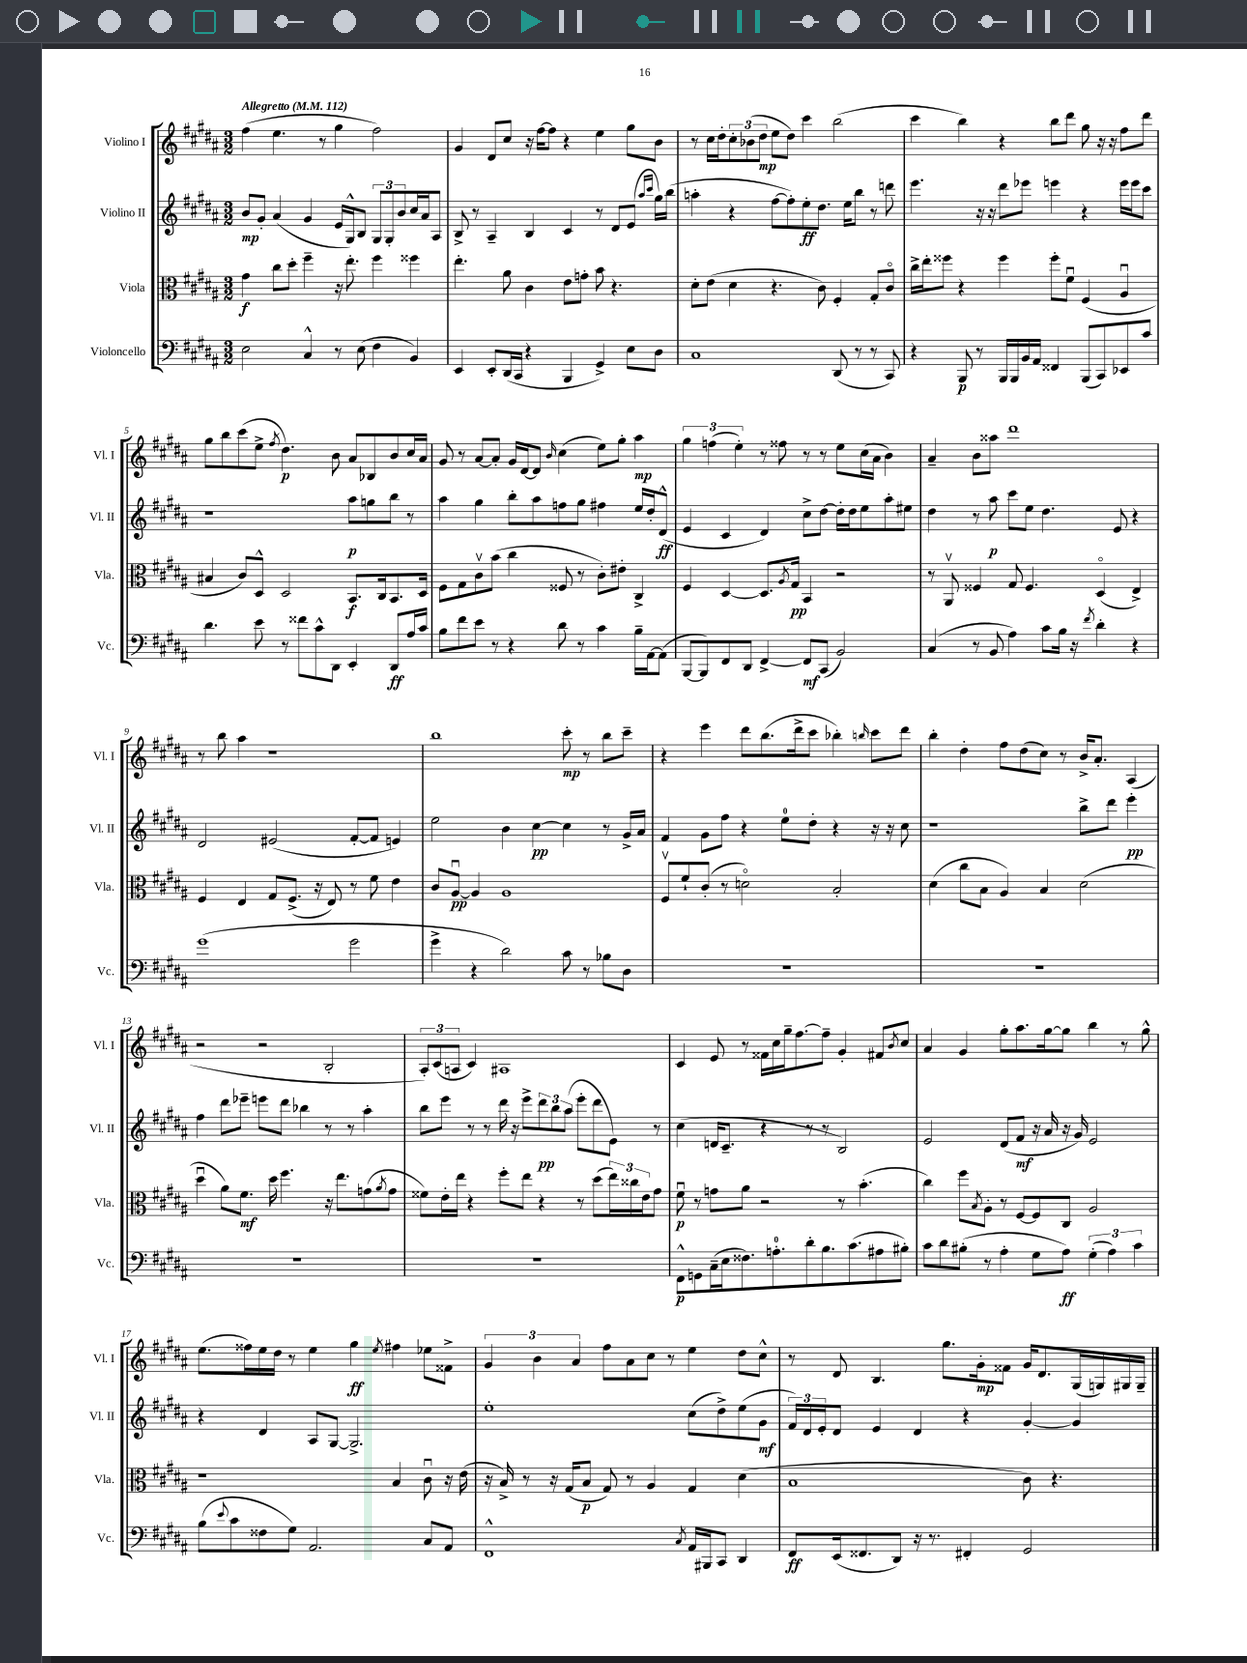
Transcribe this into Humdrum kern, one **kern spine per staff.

**kern	**dynam	**kern	**dynam	**kern	**dynam	**kern	**dynam
*part4	*part4	*part3	*part3	*part2	*part2	*part1	*part1
*staff4	*staff4	*staff3	*staff3	*staff2	*staff2	*staff1	*staff1
*I"Violoncello	*	*I"Viola	*	*I"Violino II	*	*I"Violino I	*
*I'Vc.	*	*I'Vla.	*	*I'Vl. II	*	*I'Vl. I	*
*clefF4	*	*clefC3	*	*clefG2	*	*clefG2	*
*k[f#c#g#d#a#]	*	*k[f#c#g#d#a#]	*	*k[f#c#g#d#a#]	*	*k[f#c#g#d#a#]	*
*M3/2	*	*M3/2	*	*M3/2	*	*M3/2	*
*MM112	*	*MM112	*	*MM112	*	*MM112	*
=1	=1	=1	=1	=1	=1	=1	=1
!	!	!	!	!	!	!LO:TX:a:B:t=Allegretto	!
2E\	.	4g#\	f	8b/L	mp	(4ff#\	.
.	.	.	.	8g#'/J	.	.	.
.	.	8cc#\L	.	(4a#/	.	4.ee\	.
.	.	8dd#'\J	.	.	.	.	.
4C#^^/	.	4ff#~\	.	4g#/	.	.	.
.	.	.	.	.	.	8r	.
8r	.	16r	.	16e/LL	.	4gg#\	.
.	.	8.ee'\	.	16G#^^/J)	.	.	.
(8E\	.	.	.	8B/J	.	.	.
4F#\	.	4ff#\	.	12G#/L	.	2ff#\)	.
.	.	.	.	12G#'/	.	.	.
.	.	.	.	12b/	.	.	.
4BB/)	.	4ff##X\	.	16cc#/L	.	.	.
.	.	.	.	16a#/J	.	.	.
.	.	.	.	8A#/J	.	.	.
=2	=2	=2	=2	=2	=2	=2	=2
4EE/	.	4.ee'\	.	8B^/	.	4g#/	.
.	.	.	.	8r	.	.	.
8EE'/L	.	.	.	4A#~/	.	8d#/L	.
(16DD#/L	.	8a#\	.	.	.	8cc#/J	.
16CC#/JJ	.	.	.	.	.	.	.
4r	.	4c#\	.	4B/	.	16r	.
.	.	.	.	.	.	[16ff#\KL	.
.	.	.	.	.	.	8ff#\J]	.
4BBB/	.	8e\L	.	4c#/	.	4r	.
.	.	8gn'\J	.	.	.	.	.
4GG#^/)	.	8b\	.	8r	.	4ee\	.
.	.	4.r	.	8d#/L	.	.	.
8E\L	.	.	.	(8e/J	.	8gg#\L	.
.	.	.	.	16qqaa#/LL	.	.	.
.	.	.	.	16qqccc#/JJ	.	.	.
8D#\J	.	.	.	16gg#\LL)	.	8b\J	.
.	.	.	.	(16bb\JJ	.	.	.
=3	=3	=3	=3	=3	=3	=3	=3
1C#	.	8d#'\L	.	4aan'\	.	8r	.
.	.	(8e\J	.	.	.	16cc#\LL	.
.	.	.	.	.	.	16dd#'\J	.
.	.	4d#\	.	4r	.	12cc#'\	.
.	.	.	.	.	.	(12b-X\	.
.	.	.	.	.	.	12dd#\J	mp
.	.	4.r	.	[8ff#\L	.	8ee\L	.
.	.	.	.	8ff#'\])	.	8dd#\J)	.
.	.	.	.	8ee'\	ff	4ccc#\	.
.	.	8c#\)	.	8.dd#\J	.	.	.
(8DD#/	.	4F#'/	.	.	.	(2bb\	.
.	.	.	.	16ee\KL	.	.	.
8r	.	.	.	8bb\J	.	.	.
8r	.	8G#'/L	.	8r	.	.	.
8CC#/)	.	8c#/J	.	8dddn\	.	.	.
=4	=4	=4	=4	=4	=4	=4	=4
4r	.	16cc#^\LL	.	4.eee\	.	4ccc#\	.
.	.	16ee'\J	.	.	.	.	.
.	.	8ff##X\J	.	.	.	.	.
8BBB/	p	4r	.	.	.	4bb\)	.
8r	.	.	.	16r	.	.	.
.	.	.	.	16r	.	.	.
16BBB/LL	.	4ff##\	.	8ddd#\L	.	4r	.
16BBB/	.	.	.	.	.	.	.
16BB/	.	.	.	8eee-X\J	.	.	.
16AA#/JJ	.	.	.	.	.	.	.
4FF##X/	.	8ff##'\L	.	4eeen\	.	8bb\L	.
.	.	8f#u\J	.	.	.	8ddd#\J	.
(8BBB/L	.	(4F#/	.	4r	.	8gg#\	.
8CC#/)	.	.	.	.	.	16r	.
.	.	.	.	.	.	16r	.
8EE-X/	.	4A#u/	.	16eee\LL	.	8ff#\L	.
.	.	.	.	16eee\J	.	.	.
8c#/J	.	.	.	8ccc#\J	.	8ddd#\J	.
!!LO:LB:g=z
=5	=5	=5	=5	=5	=5	=5	=5
4.d#\	.	4B#X/	.	1r	.	8gg#\L	.
.	.	.	.	.	.	8bb\	.
.	.	8c#/L)	.	.	.	(8ccc#\	.
8e\	.	8D#^^/J	.	.	.	8ee^\J	.
.	.	.	.	.	.	8qff#/	.
8r	.	2D#/	.	.	.	4.dd#\)	p
8f##X\L	.	.	.	.	.	.	.
8c#^^\	.	.	.	.	.	.	.
8DD#\J	.	.	.	.	.	8b\	.
4EE'/	.	8.BB/L	f	8aa#\L	p	8a#/L	.
.	.	.	.	8ggn\	.	8B-X/	.
.	.	16C#/k	.	.	.	.	.
8DD#/L	ff	8.BB/	.	8bb\J	.	8b/	.
16A#/L	.	.	.	8r	.	16cc#/L	.
16c#/JJ	.	16D#/Jk	.	.	.	16a#/JJ	.
=6	=6	=6	=6	=6	=6	=6	=6
8B\L	.	8F#\L	.	4aa#\	.	8g#/	.
8f#\	.	8G#\	.	.	.	8r	.
8e\J	.	8c#v\	.	4gg#\	.	[8a#/L	.
8r	.	(8b\J	.	.	.	8a#'/J]	.
4r	.	4cc#\	.	8bb'\L	.	16g#/LL	.
.	.	.	.	.	.	[16d#/J	.
.	.	.	.	8aa#\	.	8d#/J]	.
.	.	.	.	.	.	16qqb/	.
8d#\	.	8F##X/	.	8ffn\	.	(4cc#\	.
8r	.	8r	.	8gg#\J	.	.	.
4c#\	.	8c#'\L)	.	4ff#X\	.	8ee\L)	.
.	.	8e#X'\J	.	.	.	8gg#'\J	.
16B~\LL	.	4C#^/	.	16ee/LL	.	4aa#\	mp
[16AA#\J	.	.	.	16dd#'/J	.	.	.
(8AA#\J]	.	.	.	(8d#^^/J	ff	.	.
=7	=7	=7	=7	=7	=7	=7	=7
[8BBB/L	.	4F#/	.	4e/	.	6gg#\	.
8BBB/])	.	.	.	.	.	.	.
.	.	.	.	.	.	(6ffn\	.
8FF#/	.	[4D#/	.	4c#/	.	.	.
.	.	.	.	.	.	6ee'\)	.
8DD#/J	.	.	.	.	.	.	.
[4FF#^/	.	8.D#/L]	.	4d#/)	.	8r	.
.	.	.	.	.	.	8ff##X\	.
.	.	8qA#/	.	.	.	.	.
.	.	16G#/Jk	pp	.	.	.	.
8FF#/L]	mf	4BB/	.	8cc#^\L	.	8r	.
(8CC#/J	.	.	.	[8dd#\J	.	8r	.
2BB/)	.	2r	.	16dd#'\LL]	.	8ee\L	.
.	.	.	.	16dd#\J	.	.	.
.	.	.	.	8ee\	.	(16cc#\L	.
.	.	.	.	.	.	16a#\JJ	.
.	.	.	.	8aa#'\	.	4b\)	.
.	.	.	.	8ee#X\J	.	.	.
=8	=8	=8	=8	=8	=8	=8	=8
(4C#/	.	8r	.	4dd#\	.	4a#~/	.
.	.	8AA#v/	.	.	.	.	.
8r	.	4F##X/	.	8r	.	8b\L	.
8BB/	.	.	.	8aa#\	p	8aa##X\J	.
4A#\)	.	8G#/	.	8ccc#\L	.	1ddd#	.
.	.	4.F##/	.	8ee\J	.	.	.
8c#\L	.	.	.	4.dd#\	.	.	.
16B\Jk	.	.	.	.	.	.	.
16r	.	.	.	.	.	.	.
8qf#/	.	.	.	.	.	.	.
4d#'\	.	(4D#/	.	.	.	.	.
.	.	.	.	8e/	.	.	.
4r	.	4E^/)	.	4r	.	.	.
!!LO:LB:g=z
=9	=9	=9	=9	=9	=9	=9	=9
(1g#	.	4F#/	.	2d#/	.	8r	.
.	.	.	.	.	.	8bb\	.
.	.	4E/	.	.	.	4aa#\	.
.	.	8G#/L	.	(2e#X/	.	1r	.
.	.	(8.F#^/J	.	.	.	.	.
.	.	16r	.	.	.	.	.
.	.	8E/)	.	.	.	.	.
2g#\	.	8r	.	[8f#'/L	.	.	.
.	.	8f#\	.	8f#/J]	.	.	.
.	.	4e\	.	4en/)	.	.	.
=10	=10	=10	=10	=10	=10	=10	=10
4g#^\	.	8c#/L	.	2ee\	.	1bb	.
.	.	[8A#u/J	pp	.	.	.	.
4r	.	4A#/]	.	.	.	.	.
2d#\)	.	1A#	.	4b\	.	.	.
.	.	.	.	[4cc#\	pp	.	.
8c#\	.	.	.	4cc#\]	.	8ccc#'\	mp
8r	.	.	.	.	.	8r	.
8B-X\L	.	.	.	8r	.	8bb\L	.
8D#\J	.	.	.	16g#^/LL	.	8ccc#~\J	.
.	.	.	.	16a#/JJ	.	.	.
=11	=11	=11	=11	=11	=11	=11	=11
1.r	.	8F#v/L	.	4f#/	.	4r	.
.	.	8f#`/	.	.	.	.	.
.	.	(8c#'/J	.	8g#\L	.	4eee\	.
.	.	8r	.	8ff#\J	.	.	.
.	.	2dn\)	.	4r	.	8ddd#\L	.
.	.	.	.	.	.	(8.bb\	.
.	.	.	.	8ee\L	.	.	.
.	.	.	.	.	.	16ddd#^\k	.
.	.	.	.	8dd#'\J	.	8ccc#\J	.
.	.	2B'/	.	4r	.	4bb-X'\)	.
.	.	.	.	.	.	16qqbbn/	.
.	.	.	.	16r	.	8ccc#\L	.
.	.	.	.	16r	.	.	.
.	.	.	.	8cc#\	.	8ddd#\J	.
=12	=12	=12	=12	=12	=12	=12	=12
1.r	.	(4d#\	.	1r	.	4bb'\	.
.	.	8cc#\L	.	.	.	4dd#'\	.
.	.	8B\J	.	.	.	.	.
.	.	4A#/)	.	.	.	8ff#\L	.
.	.	.	.	.	.	(8dd#\	.
.	.	4B/	.	.	.	8cc#\J)	.
.	.	.	.	.	.	8r	.
.	.	(2d#\	.	8bb^\L	.	16b^/KL	.
.	.	.	.	.	.	8.a#'/J	.
.	.	.	.	8ddd#\J	.	.	.
.	.	.	.	4eee'\	pp	(4A#/	.
!!LO:LB:g=z
=13	=13	=13	=13	=13	=13	=13	=13
1.r	.	4dd#u\	.	4ff#\	.	2r	.
.	.	8a#\L)	.	8ddd#\L	.	.	.
.	.	8.f#\J	mf	8eee-X~\J	.	.	.
.	.	.	.	8eeen\L	.	2r	.
.	.	16dd#\	.	.	.	.	.
.	.	4.ff#\	.	8ddd#\J	.	.	.
.	.	.	.	4bb-X\	.	.	.
.	.	16r	.	8r	.	2B'/	.
.	.	8.ee\L	.	.	.	.	.
.	.	.	.	8r	.	.	.
.	.	(8gn\	.	4aa#'\	.	.	.
.	.	8qa#/	.	.	.	.	.
.	.	8g\J	.	.	.	.	.
=14	=14	=14	=14	=14	=14	=14	=14
1.r	.	8f##X\L)	.	8bb\L	.	12A#'/L)	.
.	.	.	.	.	.	(12c#/	.
.	.	16e'\L	.	8eee\J	.	.	.
.	.	.	.	.	.	12An/J	.
.	.	16ee\JJ	.	.	.	.	.
.	.	4r	.	8r	.	4c#/)	.
.	.	.	.	8r	.	.	.
.	.	8ff#'\L	.	16ddd#\	.	1A#X	.
.	.	.	.	16r	.	.	.
.	.	8ee\J	.	8eee^\L	.	.	.
.	.	4r	.	12ddd#\	pp	.	.
.	.	.	.	12bb\	.	.	.
.	.	.	.	(12aa#\J	.	.	.
.	.	8r	.	8eee'\L	.	.	.
.	.	(8dd#\L	.	8ddd#\	.	.	.
.	.	24ee\L)	.	8e\J)	.	.	.
.	.	24cc##X\	.	.	.	.	.
.	.	24e\J	.	.	.	.	.
.	.	8g#\J	.	8r	.	.	.
=15	=15	=15	=15	=15	=15	=15	=15
8FF#^^\L	p	8f#u\	p	(4cc#\	.	4c#/	.
8GGn\	.	8r	.	.	.	.	.
(16C#~\L	.	8gn\L	.	16dn/KL	.	8e/	.
16E\J	.	.	.	8.c#~/J	.	.	.
8.F##X\)	.	8a#\J	.	.	.	8r	.
.	.	2r	.	4r	.	16f##X\LL	.
8.An'\	.	.	.	.	.	16cc#\	.
.	.	.	.	.	.	16gg#~\J	.
.	.	.	.	.	.	[8.ff#\	.
8d#'\	.	.	.	8r	.	.	.
8.B\	.	.	.	8r	.	8ff#~\J]	.
.	.	8r	.	2B/)	.	4g#'/	.
(8.c#\	.	.	.	.	.	.	.
.	.	(4.b'\	.	.	.	.	.
8A#X\	.	.	.	.	.	8f#X/L	.
.	.	.	.	.	.	8qb/	.
8B#X'\J)	.	.	.	.	.	8cc#/J	.
=16	=16	=16	=16	=16	=16	=16	=16
8c#\L	.	4cc#\)	.	2e/	.	4a#/	.
8d#\	.	.	.	.	.	.	.
(8B#X'\J	.	8ff#\L	.	.	.	4g#/	.
.	.	8qB/	.	.	.	.	.
8r	.	8A#'\J	.	.	.	.	.
4A#'\	.	8r	.	(8d#/L	.	8gg#'\L	.
.	.	[8F#/L	.	8f#/J	mf	8.aa#\	.
8G#\L	.	8F#/]	.	16r	.	.	.
.	.	.	.	16a#/	.	[16gg#\k	.
8A#\J)	ff	8C#/J	.	16r	.	8gg#\J]	.
.	.	.	.	16g#/)	.	.	.
(6G#'\	.	2A#/	.	2e/	.	4bb\	.
6A#\)	.	.	.	.	.	.	.
.	.	.	.	.	.	8r	.
6c#\	.	.	.	.	.	.	.
.	.	.	.	.	.	8gg#^^\	.
!!LO:LB:g=z
=17	=17	=17	=17	=17	=17	=17	=17
(8B\L	.	1r	.	4r	.	(8.ee\L	.
8qqe/	.	.	.	.	.	.	.
8c#\	.	.	.	.	.	.	.
.	.	.	.	.	.	16ff##X\L)	.
8F##X\	.	.	.	4d#/	.	16ee\	.
.	.	.	.	.	.	16dd#\JJ	.
8G#\J)	.	.	.	.	.	8r	.
2.AA#/	.	.	.	8A#/L	.	4ee\	.
.	.	.	.	[8G#/J	.	.	.
.	.	.	.	2.G#^/]	.	4gg#\	ff
.	.	.	.	.	.	8qee/	.
.	.	4B/	.	.	.	4ff#X\	.
8C#/L	.	8c#u\	.	.	.	8ee-X\L	.
8AA#/J	.	16r	.	.	.	8f##X^\J	.
.	.	(16e\	.	.	.	.	.
=18	=18	=18	=18	=18	=18	=18	=18
1FF#^^	.	16r	.	1ee'	.	6g#/	.
.	.	16B^/)	.	.	.	.	.
.	.	8r	.	.	.	.	.
.	.	.	.	.	.	6b\	.
.	.	16r	.	.	.	.	.
.	.	(16G#/KL	.	.	.	.	.
.	.	.	.	.	.	6a#/	.
.	.	8B/J	p	.	.	.	.
.	.	8G#/)	.	.	.	8ff#\L	.
.	.	8r	.	.	.	8a#\	.
.	.	4A#/	.	.	.	8cc#\J	.
.	.	.	.	.	.	8r	.
8qC#/	.	.	.	.	.	.	.
16AA#/LL	.	4G#/	.	(8cc#\L	.	4ee\	.
16BBB#X/J	.	.	.	.	.	.	.
8CC#/J	.	.	.	8dd#^\)	.	.	.
4DD#/	.	(4d#\	.	(8ee\	.	8dd#\L	.
.	.	.	.	8g#\J	mf	8cc#^^\J	.
=19	=19	=19	=19	=19	=19	=19	=19
8FF#/L	ff	1B	.	24f#/LL)	.	8r	.
.	.	.	.	24d#/	.	.	.
.	.	.	.	24e'/J	.	.	.
(16EE/k	.	.	.	8d#/J	.	8d#/	.
8.FF##X/	.	.	.	.	.	.	.
.	.	.	.	4e/	.	4.B/	.
8DD#/J)	.	.	.	.	.	.	.
16r	.	.	.	4d#/	.	.	.
8.r	.	.	.	.	.	.	.
.	.	.	.	.	.	8.gg#\L	.
4FF#X'/	.	.	.	4r	.	.	.
.	.	.	.	.	.	16g#'\k	mp
.	.	.	.	.	.	8f##X\J	.
2GG#/	.	8c#\)	.	[4g#'/	.	16g#/KL	.
.	.	.	.	.	.	8.d#/	.
.	.	4.r	.	.	.	.	.
.	.	.	.	4g#/]	.	(16G#/L	.
.	.	.	.	.	.	16Gn/)	.
.	.	.	.	.	.	16G#X/	.
.	.	.	.	.	.	16G#~/JJ	.
==	==	==	==	==	==	==	==
*-	*-	*-	*-	*-	*-	*-	*-
